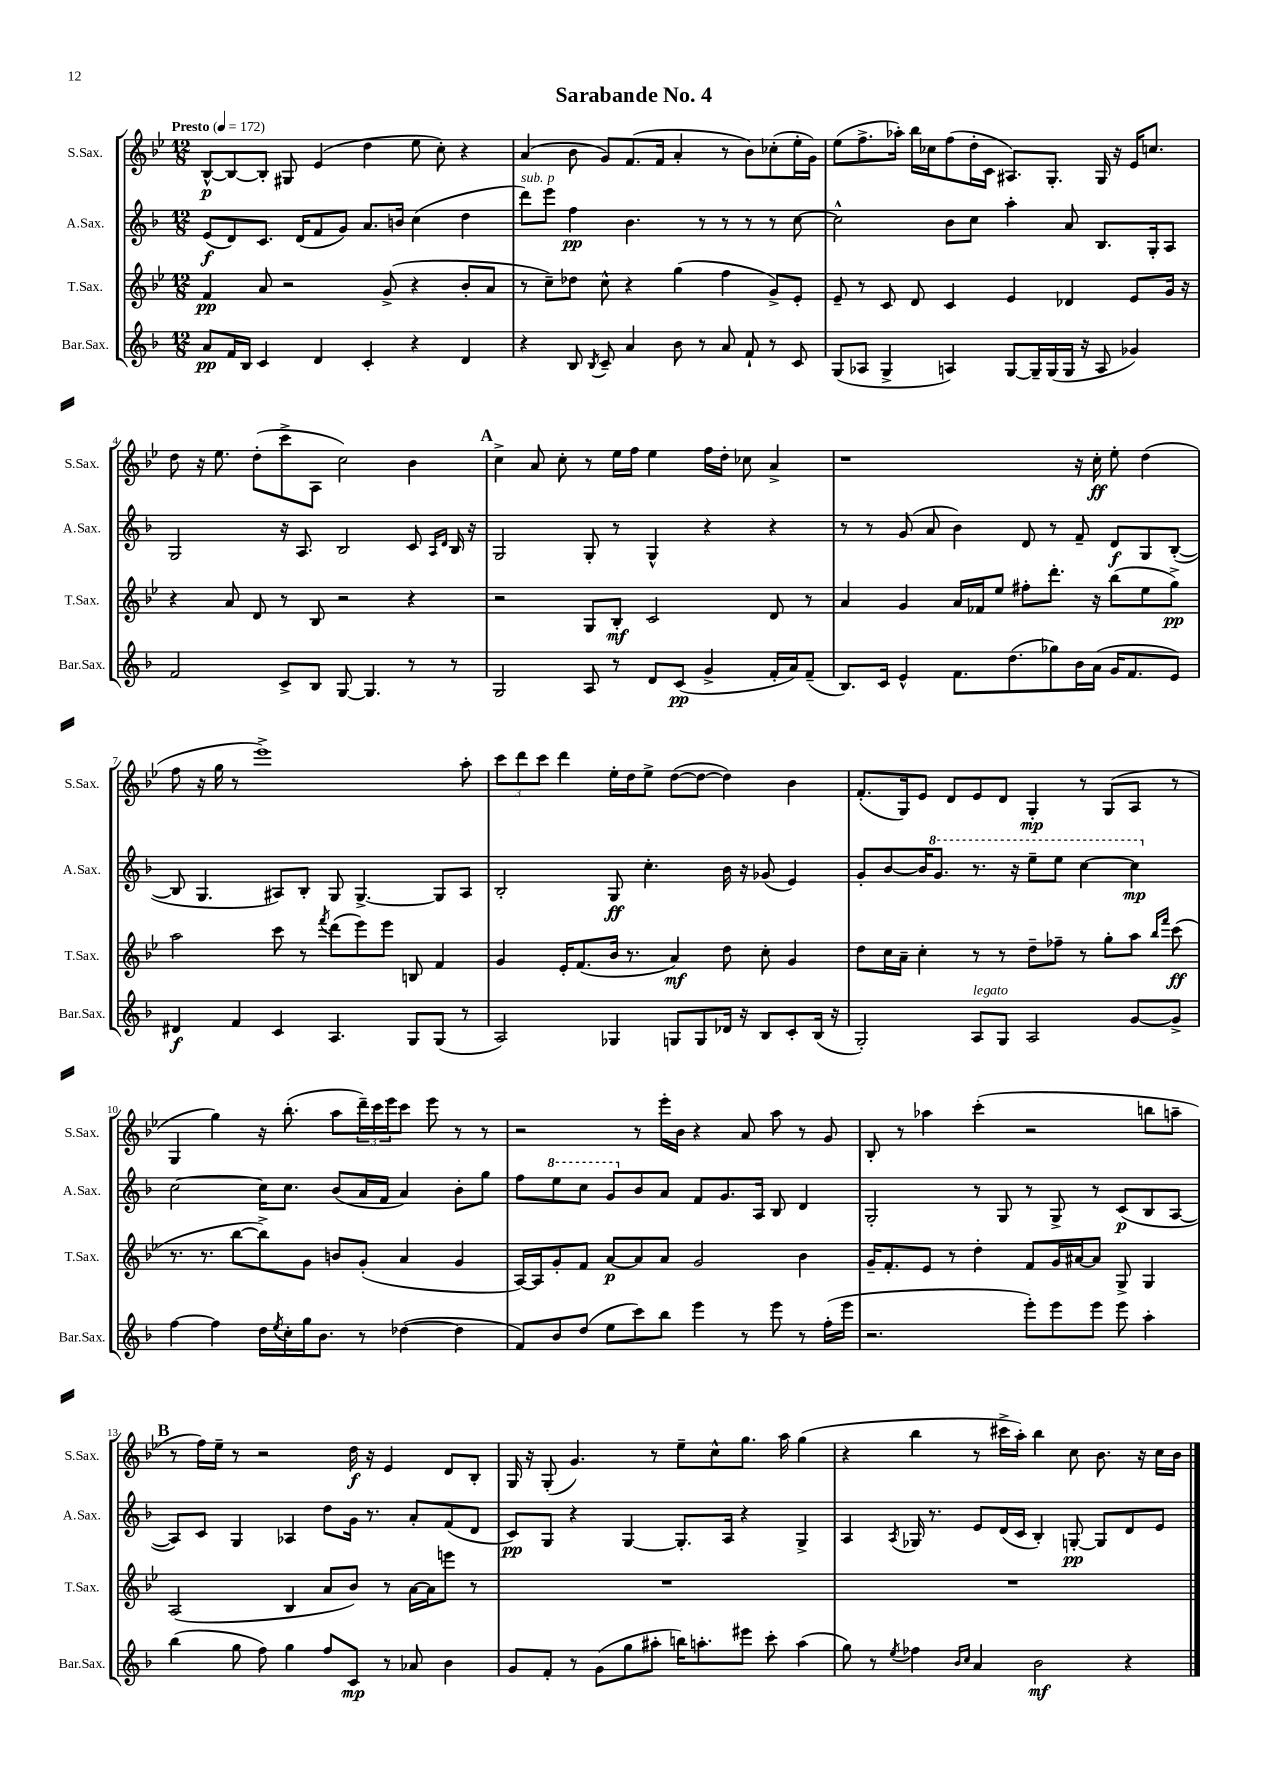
\header { title = "Sarabande No. 4" }
<<
\new StaffGroup <<
\new Staff = "s0" \with { instrumentName = "S.Sax." shortInstrumentName = "S.Sax." } {
    \clef treble \key bes \major \numericTimeSignature \time 12/8 \tempo "Presto" 4 = 172
    bes8~-^\p bes8~ bes8-. gis8 ees'4( d''4 ees''8 c''8-.) r4 |
    a'4( bes'8 g'8) f'8.( f'16 a'4-. r8 bes'8) ces''8-.( ees''16-. g'16) |
    ees''8( f''8.-> aes''16-.) bes''16 ces''16 f''8( d''16-. c'16 ais8.) g8.-. g16 r16 ees'16 c''8. |
    d''8 r16 ees''8. d''8-.( c'''8-> a8 c''2) bes'4 |
    \mark \markup { \bold "A" } c''4-> a'8 c''8-. r8 ees''16 f''16 ees''4 f''16 d''16-. ces''8 a'4-> |
    r1 r16 c''16-.\ff ees''8-. d''4( |
    f''8 r16 g''16 r8 ees'''1->) a''8-. |
    \tuplet 3/2 { c'''8 d'''8 c'''8 } d'''4 ees''16-. d''16 ees''8-> d''8~( d''8~ d''4) bes'4 |
    f'8.-.( g16) ees'8 d'8 ees'8 d'8 g4-.\mp r8 g8( a8 r8 |
    g4 g''4) r16 bes''8.-.( a''8 \tuplet 3/2 { d'''16--) c'''16 ees'''16 } c'''8 ees'''8 r8 r8 |
    r2 r8 ees'''16-. bes'16 r4 a'8 a''8 r8 g'8 |
    bes8-. r8 aes''4 c'''4-.( r2 b''8 a''8-- |
    \mark \markup { \bold "B" } r8 f''16) ees''16-- r8 r2 d''16\f r16 ees'4 d'8 bes8-. |
    g16 r16 g8-.( g'4.) r8 ees''8-- c''8-^ g''8. a''16 g''4( |
    r4 bes''4 r8 cis'''16-> a''16-.) bes''4 c''8 bes'8. r16 c''16 bes'16 \bar "|." |
}
\new Staff = "s1" \with { instrumentName = "A.Sax." shortInstrumentName = "A.Sax." } {
    \clef treble \key f \major \numericTimeSignature \time 12/8
    e'8\f( d'8) c'8. d'16( f'8 g'8) a'8. b'16 c''4( d''4 |
    d'''8^\markup { \italic "sub. p" }) e'''8 f''4\pp bes'4. r8 r8 r8 r8 c''8~ |
    c''2-^ bes'8 c''8 a''4-. a'8 bes8. g16-. a8 |
    g2 r16 a8. bes2 c'8 \grace { a16 d'16 } bes16 r16 |
    \mark \markup { \bold "A" } g2 g8-. r8 g4-^ r4 r4 |
    r8 r8 g'8( a'8 bes'4) d'8 r8 f'8-- d'8\f g8 bes8~-.( |
    bes8 g4. ais8) bes8-. g8 g4.~-> g8 ais8 |
    bes2-. g8\ff c''4.-. bes'16 r16 ges'8( e'4) |
    g'8-. bes'8~ bes'16 \ottava #1 g''8. r8. r16 e'''8-- e'''8 c'''4~ c'''4\mp \ottava #0 |
    c''2~ c''16 c''8. bes'8( a'16 f'16 a'4) bes'8-. g''8 |
    f''8 \ottava #1 e'''8 c'''8 g''8 \ottava #0 bes'8 a'8 f'8 g'8. a16 bes8 d'4 |
    g2-. r8 g8 r8 g8-> r8 c'8\p( bes8 a8~ |
    \mark \markup { \bold "B" } a8) c'8 g4 aes4 d''8 g'16 r8. a'8-. f'8( d'8 |
    c'8\pp) g8 r4 g4~ g8.-. a16 r4 g4-> |
    a4 \acciaccatura { a8 } ges16 r8. e'8 d'16( c'16 bes4-.) g8~-.\pp g8 d'8 e'8 \bar "|." |
}
\new Staff = "s2" \with { instrumentName = "T.Sax." shortInstrumentName = "T.Sax." } {
    \clef treble \key bes \major \numericTimeSignature \time 12/8
    f'4\pp a'8 r2 g'8->( r4 bes'8-. a'8 |
    r8 c''8--) des''8 c''8-^ r4 g''4( f''4 g'8->) ees'8-. |
    ees'8-- r8 c'8 d'8 c'4 ees'4 des'4 ees'8 g'16 r16 |
    r4 a'8 d'8 r8 bes8 r2 r4 |
    \mark \markup { \bold "A" } r2 g8 bes8-.\mf c'2 d'8 r8 |
    a'4 g'4 a'16 fes'16 ees''8 fis''8-. d'''8.-. r16 bes''8( ees''8 g''8->\pp) |
    a''2 c'''8 r8 \acciaccatura { f'''8 } d'''8( ees'''8) ees'''8 b8 f'4 |
    g'4 ees'16-. f'8.( bes'16 r8. a'4\mf) d''8 c''8-. g'4 |
    d''8 c''16 a'16-- c''4-. r8 r8 d''8-- fes''8-- r8 g''8-. a''8 \grace { bes''16 f'''16 } c'''8\ff( |
    r8. r8. bes''8~ bes''8->) g'8 b'8 g'8-.( a'4 g'4 |
    a16~) a16 g'8-. f'8 a'8~\p a'8 a'8 g'2 bes'4 |
    g'16-- f'8.-. ees'8 r8 d''4-. f'8 g'16 ais'16~ ais'8 g8-> g4 |
    \mark \markup { \bold "B" } a2( bes4 a'8 bes'8) r8 a'16~ a'16 e'''8 r8 |
    R1. |
    R1. \bar "|." |
}
\new Staff = "s3" \with { instrumentName = "Bar.Sax." shortInstrumentName = "Bar.Sax." } {
    \clef treble \key f \major \numericTimeSignature \time 12/8
    a'8\pp f'16 bes16 c'4 d'4 c'4-. r4 d'4 |
    r4 bes8 \acciaccatura { bes8 } c'8-- a'4 bes'8 r8 a'8 f'8-! r8 c'8 |
    g8( aes8 g4-> a4) g8~ g16-- g16( g16 r16 a8 ges'4) |
    f'2 c'8-> bes8 g8~ g4. r8 r8 |
    \mark \markup { \bold "A" } g2 a8 r8 d'8 c'8\pp( g'4-> f'16-. a'16) f'8--( |
    bes8.) c'16 e'4-^ f'8. d''8.( ges''8) bes'16 a'16( g'16 f'8. e'8) |
    dis'4\f f'4 c'4 a4. g8 g8( r8 |
    a2) ges4 g8 g8 des'16 r16 bes8 c'8-. bes16( r16 |
    g2-.) a8^\markup { \italic "legato" } g8 a2 g'8~ g'8-> |
    f''4~ f''4 d''16 \acciaccatura { e''8 } c''16-. g''16 bes'8. r8 des''4~( des''4 |
    f'8) bes'8 d''8( e''8 c'''8) bes''8 e'''4 r8 e'''8 r8 f''16-.( e'''16 |
    r2. e'''8-.) e'''8 e'''8 e'''8 a''4-. |
    \mark \markup { \bold "B" } bes''4( g''8 f''8) g''4 f''8 c'8\mp r8 aes'8 bes'4 |
    g'8 f'8-. r8 g'8( g''8 ais''8-. b''16) a''8.-. eis'''8 c'''8-. a''4( |
    g''8) r8 \acciaccatura { e''8 } fes''4 \grace { bes'16 c''16 } a'4 bes'2\mf r4 \bar "|." |
}
>>
>>
